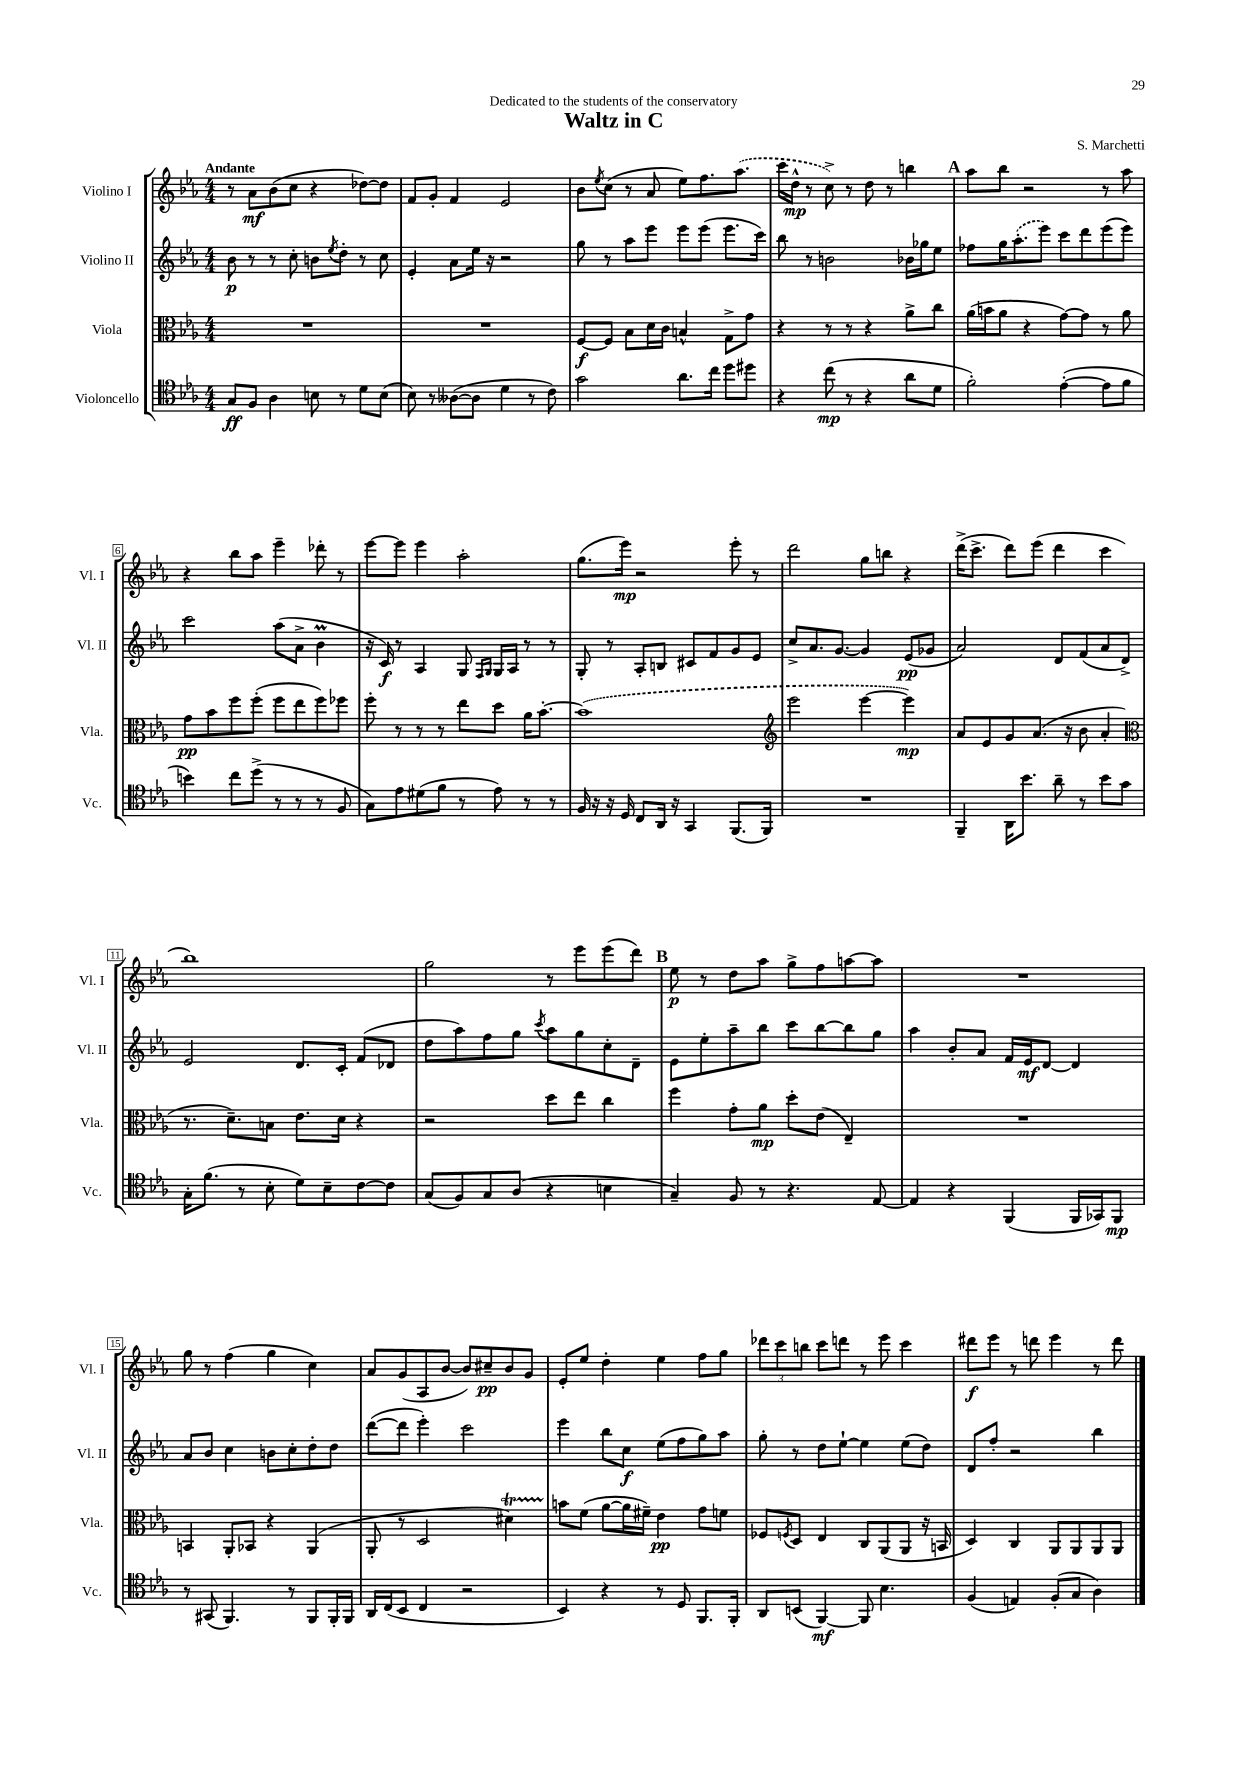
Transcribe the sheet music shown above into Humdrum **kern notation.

**kern	**dynam	**kern	**dynam	**kern	**dynam	**kern	**dynam
*part4	*part4	*part3	*part3	*part2	*part2	*part1	*part1
*staff4	*staff4	*staff3	*staff3	*staff2	*staff2	*staff1	*staff1
*I"Violoncello	*	*I"Viola	*	*I"Violino II	*	*I"Violino I	*
*I'Vc.	*	*I'Vla.	*	*I'Vl. II	*	*I'Vl. I	*
*clefC4	*	*clefC3	*	*clefG2	*	*clefG2	*
*k[b-e-a-]	*	*k[b-e-a-]	*	*k[b-e-a-]	*	*k[b-e-a-]	*
*M4/4	*	*M4/4	*	*M4/4	*	*M4/4	*
=1	=1	=1	=1	=1	=1	=1	=1
!	!	!	!	!	!	!LO:TX:a:B:t=Andante	!
8G/L	ff	1r	.	8b-\	p	8r	.
8F/J	.	.	.	8r	.	8a-\L	mf
4A-\	.	.	.	8r	.	(8b-\	.
.	.	.	.	8cc'\	.	8cc\J	.
8Bn\	.	.	.	8bn\L	.	4r	.
.	.	.	.	8qee-/	.	.	.
8r	.	.	.	8dd'\J	.	.	.
8d\L	.	.	.	8r	.	[8dd-X\L)	.
(8B\J	.	.	.	8cc\	.	8dd-\J]	.
=2	=2	=2	=2	=2	=2	=2	=2
8B-\)	.	1r	.	4e-'/	.	8f/L	.
8r	.	.	.	.	.	8g'/J	.
([8A--X\L	.	.	.	8a-\L	.	4f/	.
8A--\J]	.	.	.	16ee-\Jk	.	.	.
.	.	.	.	16r	.	.	.
4d\	.	.	.	2r	.	2e-/	.
8r	.	.	.	.	.	.	.
8c\)	.	.	.	.	.	.	.
=3	=3	=3	=3	=3	=3	=3	=3
2g\	.	[8F/L	f	8gg\	.	8b-\L	.
.	.	.	.	.	.	8qee-/	.
.	.	8F/J]	.	8r	.	(8cc\J	.
.	.	8B-\L	.	8aa-\L	.	8r	.
.	.	16d\L	.	8eee-\J	.	8a-/	.
.	.	16c\JJ	.	.	.	.	.
8.a-\L	.	4Bn^^/	.	8eee-\L	.	8ee-\L)	.
.	.	.	.	(8eee-\J	.	8.ff\	.
16cc\Jk	.	.	.	.	.	.	.
8dd\L	.	8G^\L	.	8.eee-\L	.	.	.
.	.	.	.	.	.	(8.aa-\J	.
8dd#X\J	.	8g\J	.	.	.	.	.
.	.	.	.	16ccc\Jk)	.	.	.
=4	=4	=4	=4	=4	=4	=4	=4
4r	.	4r	.	8bb-\	.	16ccc\LL	.
.	.	.	.	.	.	16dd^^\JJ	mp
.	.	.	.	8r	.	8r	.
(8cc\	mp	8r	.	2bn\	.	8cc^\)	.
8r	.	8r	.	.	.	8r	.
4r	.	4r	.	.	.	8dd\	.
.	.	.	.	.	.	8r	.
8a-\L	.	8a-^\L	.	16b-X\LL	.	4bbn\	.
.	.	.	.	16gg-X\J	.	.	.
8d\J	.	8cc\J	.	8ee-\J	.	.	.
!!LO:REH:place=s1:t=A
=5	=5	=5	=5	=5	=5	=5	=5
2f'\)	.	(16a-\LL	.	8ff-X\L	.	8aa-\L	.
.	.	16bn\J	.	.	.	.	.
.	.	8a-\J	.	16gg\K	.	8bb-\J	.
.	.	.	.	(8.aa-'\	.	.	.
.	.	4r	.	.	.	2r	.
.	.	.	.	8eee-\J)	.	.	.
([4e-'\	.	[8g\L)	.	8ccc\L	.	.	.
.	.	8g\J]	.	8ddd\	.	.	.
8e-\L]	.	8r	.	(8eee-\	.	8r	.
8f\J	.	8a-\	.	8eee-\J)	.	8aa-\	.
!!LO:LB:g=z
=6	=6	=6	=6	=6	=6	=6	=6
4bn\)	.	8g\L	pp	2ccc\	.	4r	.
.	.	8b-\	.	.	.	.	.
8cc\L	.	8ff\	.	.	.	8bb-\L	.
(8dd^\J	.	(8ff'\J	.	.	.	8aa-\J	.
8r	.	8ff\L	.	(8aa-\L	.	4eee-~\	.
8r	.	8ee-\	.	8a-^\J	.	.	.
8r	.	8ff\)	.	4b-M\	.	8ddd-X'\	.
8F/	.	8ff-X\J	.	.	.	8r	.
=7	=7	=7	=7	=7	=7	=7	=7
8G\L)	.	8ff'\	.	16r	.	[8eee-\L	.
.	.	.	.	16c/)	f	.	.
8e-\	.	8r	.	8r	.	8eee-\J]	.
(8d#X\	.	8r	.	4A-/	.	4eee-\	.
8f\J	.	8r	.	.	.	.	.
8r	.	8ee-\L	.	8G/	.	2aa-'\	.
.	.	.	.	16qqF/LL	.	.	.
.	.	.	.	16qqG/JJ	.	.	.
8e-\)	.	8dd\J	.	16G/LL	.	.	.
.	.	.	.	16A-/JJ	.	.	.
8r	.	16a-\KL	.	8r	.	.	.
.	.	[8.b-'\J	.	.	.	.	.
8r	.	.	.	8r	.	.	.
=8	=8	=8	=8	=8	=8	=8	=8
16F/	.	(1b-]	.	8G'/	.	(8.gg\L	.
16r	.	.	.	.	.	.	.
16r	.	.	.	8r	.	.	.
16D/	.	.	.	.	.	16eee-\Jk)	mp
8C/L	.	.	.	8A-'/L	.	2r	.
16AA-/Jk	.	.	.	8Bn/J	.	.	.
16r	.	.	.	.	.	.	.
4GG/	.	.	.	8c#X/L	.	.	.
.	.	.	.	8f/	.	.	.
(8.FF/L	.	.	.	8g/	.	8eee-'\	.
.	.	.	.	8e-/J	.	8r	.
16FF/Jk)	.	.	.	.	.	.	.
=9	=9	=9	=9	=9	=9	=9	=9
*	*	*clefG2	*	*	*	*	*
1r	.	2eee-\	.	8cc^/L	.	2ddd\	.
.	.	.	.	8.a-/	.	.	.
.	.	.	.	[8.g/J	.	.	.
.	.	[4eee-\	.	4g/]	.	8gg\L	.
.	.	.	.	.	.	8bbn\J	.
.	.	4eee-\])	mp	(8e-/L	pp	4r	.
.	.	.	.	8g-X/J	.	.	.
=10	=10	=10	=10	=10	=10	=10	=10
4FF~/	.	8a-/L	.	2a-/)	.	(16ddd^\KL	.
.	.	.	.	.	.	8.ccc^\J	.
.	.	8e-/	.	.	.	.	.
16AA-\KL	.	8g/	.	.	.	8ddd\L)	.
8.b-\J	.	.	.	.	.	.	.
.	.	(8.a-/J	.	.	.	(8eee-\J	.
8a-~\	.	.	.	8d/L	.	4ddd\	.
.	.	16r	.	.	.	.	.
8r	.	8b-\	.	(8f/	.	.	.
8b-\L	.	4a-'/	.	8a-/	.	4ccc\	.
8g\J	.	.	.	8d^/J)	.	.	.
!!LO:LB:g=z
=11	=11	=11	=11	=11	=11	=11	=11
*	*	*clefC3	*	*	*	*	*
16G'\KL	.	8.r	.	2e-/	.	1bb-)	.
(8.f\J	.	.	.	.	.	.	.
.	.	8.d~\L)	.	.	.	.	.
8r	.	.	.	.	.	.	.
8B-'\	.	8Bn\J	.	.	.	.	.
8d\L)	.	8.e-\L	.	8.d/L	.	.	.
8B-~\	.	.	.	.	.	.	.
.	.	16d\Jk	.	16c'/Jk	.	.	.
[8c\	.	4r	.	(8f/L	.	.	.
8c\J]	.	.	.	8d-X/J	.	.	.
=12	=12	=12	=12	=12	=12	=12	=12
(8G/L	.	2r	.	8dd\L	.	2gg\	.
8F/)	.	.	.	8aa-\)	.	.	.
8G/	.	.	.	8ff\	.	.	.
(8A-/J	.	.	.	8gg\J	.	.	.
.	.	.	.	8qccc/	.	.	.
4r	.	8dd\L	.	8aa-\L	.	8r	.
.	.	8ee-\J	.	8gg\	.	8eee-\L	.
4Bn\	.	4cc\	.	8cc'\	.	(8eee-\	.
.	.	.	.	8d~\J	.	8ddd\J)	.
!!LO:REH:place=s1:t=B
=13	=13	=13	=13	=13	=13	=13	=13
4G~/)	.	4ff\	.	8e-\L	.	8ee-\	p
.	.	.	.	8ee-'\	.	8r	.
8F/	.	8g'\L	.	8aa-~\	.	8dd\L	.
8r	.	8a-\J	mp	8bb-\J	.	8aa-\J	.
4.r	.	8dd'\L	.	8ccc\L	.	8gg^\L	.
.	.	(8e-\J	.	[8bb-\	.	8ff\	.
.	.	4E-~/)	.	8bb-\]	.	[8aan\	.
[8E-/	.	.	.	8gg\J	.	8aa\J]	.
=14	=14	=14	=14	=14	=14	=14	=14
4E-/]	.	1r	.	4aa-\	.	1r	.
4r	.	.	.	8b-'/L	.	.	.
.	.	.	.	8a-/J	.	.	.
(4FF/	.	.	.	16f/LL	.	.	.
.	.	.	.	16e-/J	mf	.	.
.	.	.	.	[8d/J	.	.	.
16FF/LL	.	.	.	4d/]	.	.	.
16GG-X/J)	.	.	.	.	.	.	.
8FF/J	mp	.	.	.	.	.	.
!!LO:LB:g=z
=15	=15	=15	=15	=15	=15	=15	=15
8r	.	4BBn/	.	8a-/L	.	8gg\	.
(8GG#X/	.	.	.	8b-/J	.	8r	.
4.FF/)	.	8AA-'/L	.	4cc\	.	(4ff\	.
.	.	8BB-X/J	.	.	.	.	.
.	.	4r	.	8bn\L	.	4gg\	.
8r	.	.	.	8cc'\	.	.	.
8FF/L	.	(4AA-/	.	8dd'\	.	4cc\)	.
16FF'/L	.	.	.	8dd\J	.	.	.
16FF/JJ	.	.	.	.	.	.	.
=16	=16	=16	=16	=16	=16	=16	=16
16AA-/LL	.	8AA-'/	.	([8ddd\L	.	8a-/L	.
(16C/J	.	.	.	.	.	.	.
8BB-/J	.	8r	.	8ddd\J]	.	(8g/	.
4C/	.	2D/	.	4eee-'\)	.	8A-/	.
.	.	.	.	.	.	[8b-/J	.
2r	.	.	.	2ccc\	.	8b-/L])	.
.	.	.	.	.	.	8cc#X~/	pp
.	.	4d#Xt\)	.	.	.	8b-/	.
.	.	.	.	.	.	8g/J	.
=17	=17	=17	=17	=17	=17	=17	=17
4BB-/)	.	8bn\L	.	4eee-\	.	8e-'/L	.
.	.	(8f\J	.	.	.	8ee-/J	.
4r	.	[8a-\L	.	8bb-\L	.	4dd'\	.
.	.	16a-\L]	.	8cc\J	f	.	.
.	.	16f#X~\JJ)	.	.	.	.	.
8r	.	4e-\	pp	(8ee-\L	.	4ee-\	.
8D/	.	.	.	8ff\	.	.	.
8.FF/L	.	8g\L	.	8gg\)	.	8ff\L	.
.	.	8fn\J	.	8aa-\J	.	8gg\J	.
16FF'/Jk	.	.	.	.	.	.	.
=18	=18	=18	=18	=18	=18	=18	=18
8AA-/L	.	8F-X/L	.	8gg'\	.	12ddd-X\L	.
.	.	.	.	.	.	12ccc\	.
.	.	8qFn/	.	.	.	.	.
(8BBn/J	.	8D/J	.	8r	.	.	.
.	.	.	.	.	.	12bbn\J	.
[4FF/)	mf	4E-/	.	8dd\L	.	8ccc\L	.
.	.	.	.	[8ee-`\J	.	8dddn\J	.
8FF/]	.	8C/L	.	4ee-\]	.	8r	.
4.B-\	.	(8AA-/	.	.	.	8eee-\	.
.	.	8AA-/J	.	(8ee-\L	.	4ccc\	.
.	.	16r	.	8dd\J)	.	.	.
.	.	16BBn/	.	.	.	.	.
=19	=19	=19	=19	=19	=19	=19	=19
(4F/	.	4D/)	.	8d/L	.	8ddd#X\L	f
.	.	.	.	8ff'/J	.	8eee-\J	.
4En/)	.	4C/	.	2r	.	8r	.
.	.	.	.	.	.	8dddn\	.
(8F'/L	.	8AA-/L	.	.	.	4eee-\	.
8G/J	.	8AA-/	.	.	.	.	.
4A-\)	.	8AA-/	.	4bb-\	.	8r	.
.	.	8AA-/J	.	.	.	8ddd\	.
==	==	==	==	==	==	==	==
*-	*-	*-	*-	*-	*-	*-	*-
